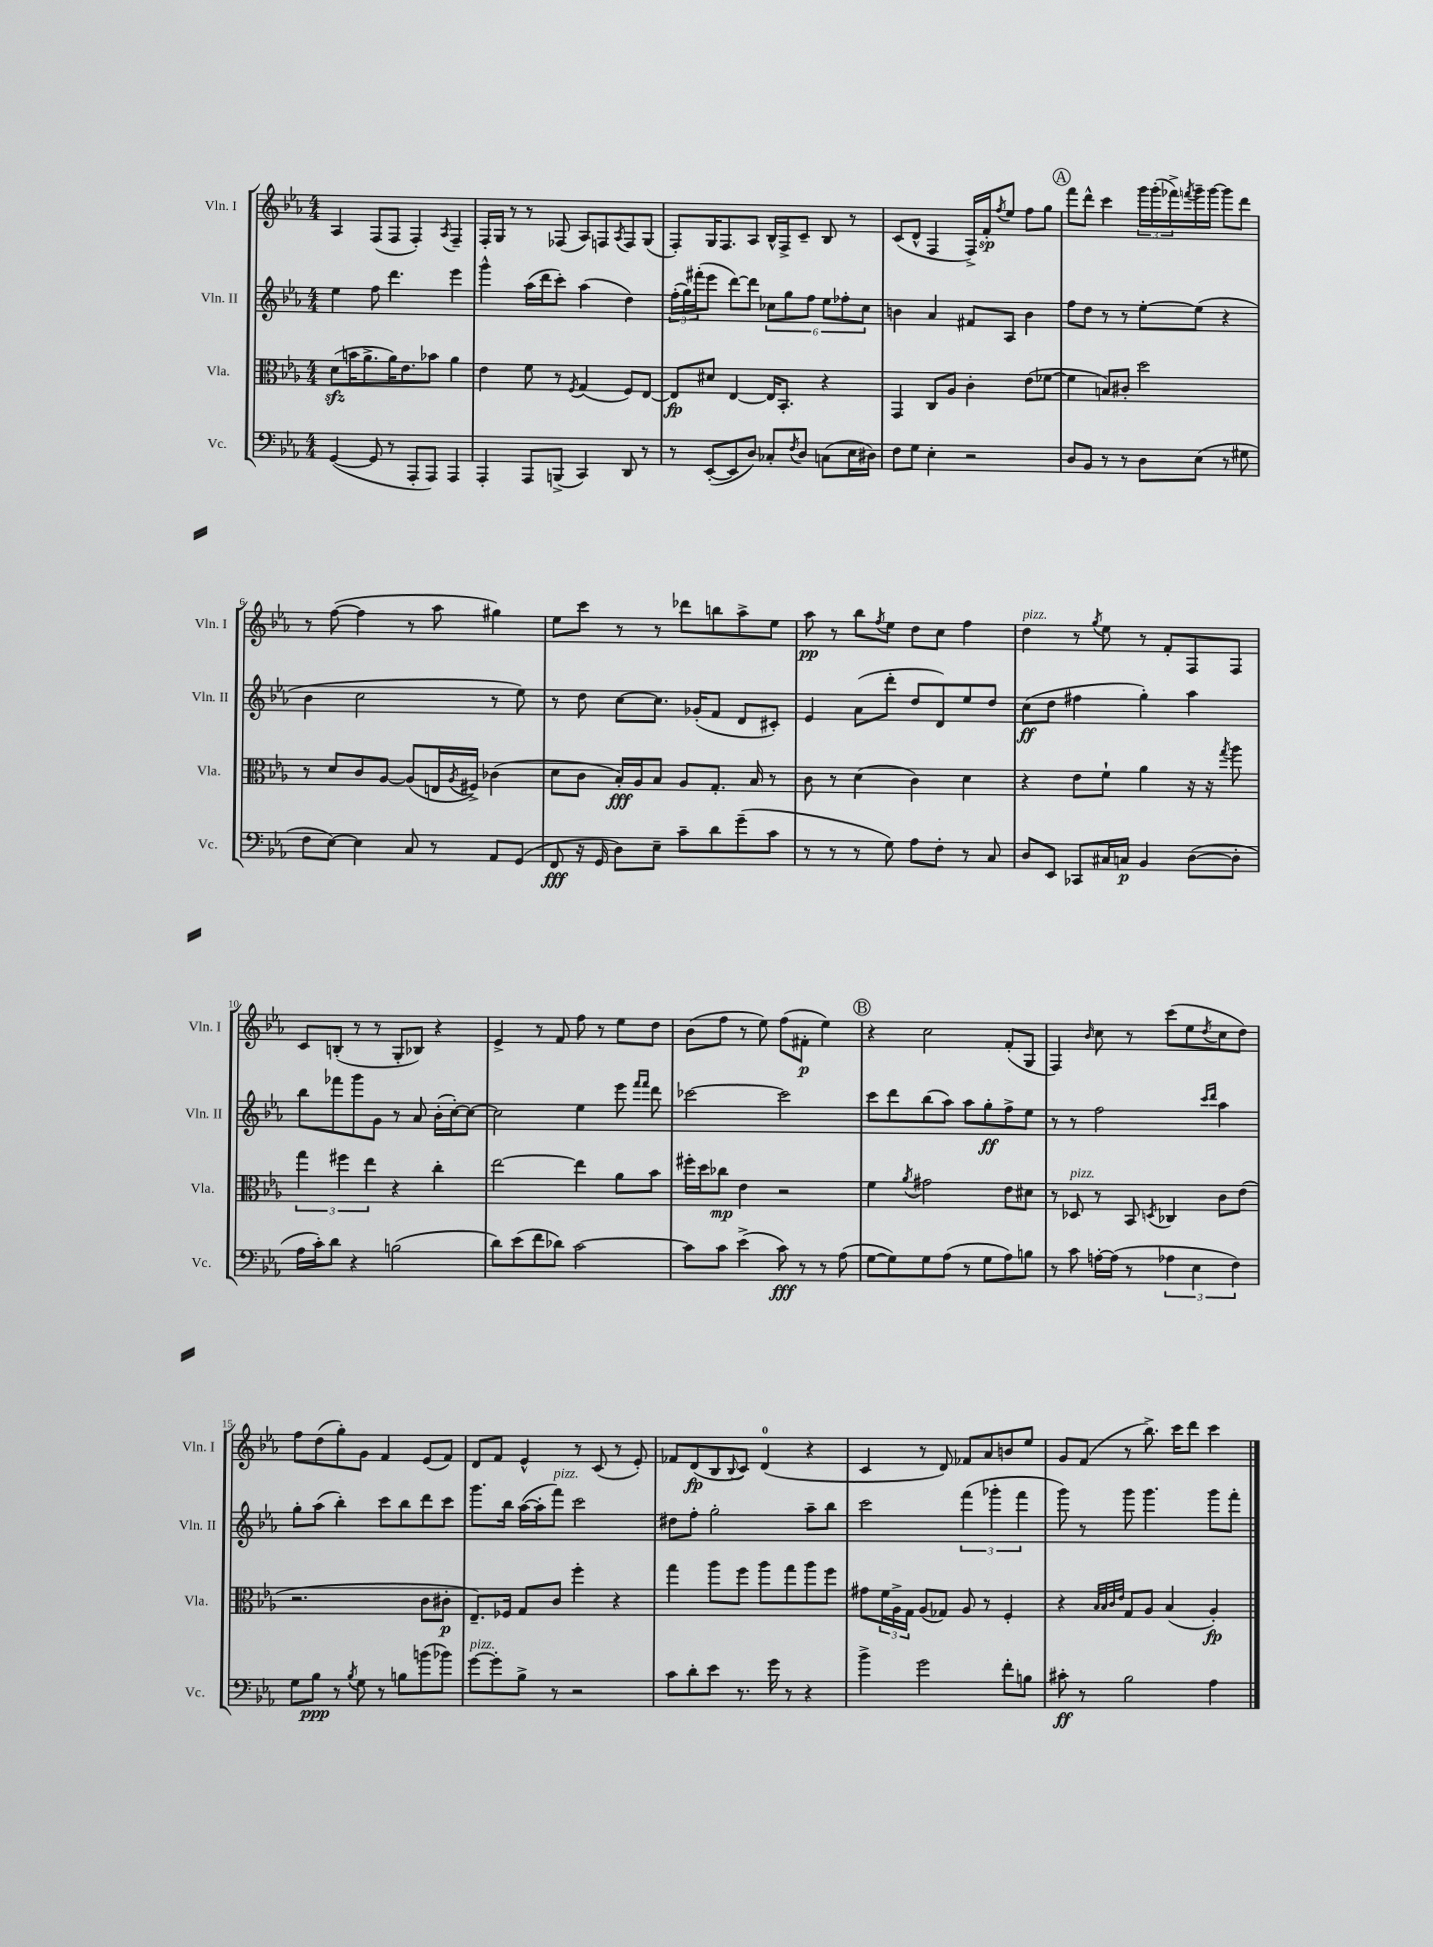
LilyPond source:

<<
\new StaffGroup <<
\new Staff = "s0" \with { instrumentName = "Vln. I" shortInstrumentName = "Vln. I" } {
    \clef treble \key ees \major \numericTimeSignature \time 4/4
    aes4 f8( f8 f4-.) \acciaccatura { aes8 } f4-- |
    f16-. g16 r8 r8 fes8( aes8) f8 \acciaccatura { aes8 } f8 g8( |
    f8-.) g16 f8. aes8 bes16-^ f16-> c'8-- bes8 r8 |
    c'8( d'8-^ f4 f16->) f'16-.\sp \acciaccatura { f''8 } ees''8 f''8 g''8 |
    \mark \markup { \circle "A" } f'''8 d'''8-^ c'''4 \tuplet 3/2 { g'''16 g'''16-.( fes'''16->) } \acciaccatura { f'''8 } g'''16-- g'''16~ g'''8 d'''8 |
    r8 f''8~( f''4 r8 aes''8 gis''4) |
    ees''8 c'''8 r8 r8 des'''8 b''8 aes''8-> ees''8 |
    aes''8\pp r8 bes''8 \acciaccatura { f''8 } ees''8 d''8 c''8 f''4 |
    d''4^\markup { \italic "pizz." } r8 \acciaccatura { g''8 } ees''8 r8 f'8-. f8 f8 |
    c'8 b8-.( r8 r8 g8-. bes8) r4 |
    ees'4-> r8 f'8 f''8 r8 ees''8 d''8 |
    bes'8( f''8 r8 ees''8) f''8( fis'8-.\p ees''4) |
    \mark \markup { \circle "B" } r4 c''2 f'8-.( g8 |
    f4) \grace { bes'16 } c''8 r8 c'''8( ees''8 \acciaccatura { d''8 } c''8 d''8) |
    f''8 d''8( g''8-.) g'8 f'4 ees'8( f'8) |
    d'8 f'8 ees'4-^ r8 c'8( r8 ees'8-.) |
    fes'8 d'8\fp( bes8 \appoggiatura { bes8 } c'8) d'4-0( r4 |
    c'4 r8 d'8) fes'8 aes'8 b'8 ees''8 |
    g'8 f'8( r8 bes''8.->) c'''16 d'''8 c'''4 \bar "|." |
}
\new Staff = "s1" \with { instrumentName = "Vln. II" shortInstrumentName = "Vln. II" } {
    \clef treble \key ees \major \numericTimeSignature \time 4/4
    ees''4 f''8 d'''4. ees'''4 |
    g'''4-^ aes''16( d'''16 c'''8-.) aes''4( d''4) |
    \tuplet 3/2 { f''16-.( g''16) fis'''16-.( } ees'''8 d'''8~) d'''8 \tuplet 6/4 { ces''8 g''8 f''8 ees''8 fes''8-. ces''8 } |
    b'4 aes'4 fis'8 aes8 b'4 |
    \mark \markup { \circle "A" } f''8 d''8 r8 r8 ees''8~-. ees''8( r4 |
    bes'4 c''2 r8 ees''8) |
    r8 d''8 c''8~ c''8. ges'16-.( f'8 d'8 cis'8-.) |
    ees'4 aes'8( d'''8-. d''8 d'8) ees''8 d''8 |
    c''8\ff( d''8 fis''4 g''4-.) aes''4 |
    bes''8 fes'''8 g'''8 g'8 r8 aes'8 bes'16-.( c''16~-.) c''8~ |
    c''2 ees''4 ees'''8 \grace { f'''16 f'''16 } d'''8 |
    ces'''2~ ces'''2 |
    \mark \markup { \circle "B" } c'''8 d'''8 bes''8( aes''8) aes''8 g''8-.\ff f''8-> ees''8 |
    r8 r8 f''2 \grace { c'''16 d'''16 } aes''4 |
    g''8-. aes''8( bes''4-.) c'''8 bes''8 d'''8 c'''8 |
    g'''8. bes''16 aes''16~( aes''16-. f'''8^\markup { \italic "pizz." }) c'''2 |
    dis''8 f''8-. g''2-. aes''8-- bes''8 |
    c'''2 \tuplet 3/2 { f'''4( ges'''4-. f'''4 } |
    g'''8) r8 g'''8 g'''4. g'''8 f'''8-. \bar "|." |
}
\new Staff = "s2" \with { instrumentName = "Vla." shortInstrumentName = "Vla." } {
    \clef alto \key ees \major \numericTimeSignature \time 4/4
    d'8\sfz( b'16 aes'8.-> aes'16) ees'8. bes'8 aes'4 |
    ees'4 f'8 r8 \acciaccatura { f8 } g4( f8) ees8~ |
    ees8\fp dis'8 ees4~ ees16 bes,8.-. r4 |
    g,4 c8 aes8 c'4-. ees'8( fes'8~ |
    \mark \markup { \circle "A" } fes'4 b8) cis'8-. d''2 |
    r8 d'8 c'8 aes8~ aes8( e16 \acciaccatura { aes8 } fis16->) ces'4( |
    d'8 c'8 bes16-.\fff) aes16 bes8 aes8 g8.-. bes16 r8 |
    c'8 r8 d'4( c'4) d'4 |
    r4 ees'8 f'8-! aes'4 r16 r16 \acciaccatura { g''8 } aes''8 |
    \tuplet 3/2 { g''4 fis''4 ees''4 } r4 c''4-. |
    ees''2~ ees''4 aes'8 bes'8 |
    fis''16-. d''16 ces''8\mp ees'4 r2 |
    \mark \markup { \circle "B" } f'4 \acciaccatura { aes'8 } gis'2 ees'8 dis'8 |
    r8 des8^\markup { \italic "pizz." } r8 bes,8 \acciaccatura { d8 } ces4 c'8 ees'8( |
    r2. c'8 cis'8-.\p |
    ees8.--) fes16 g8 c'8 f''4-. r4 |
    g''4 aes''8 f''8 aes''8 g''8 aes''8 f''8 |
    gis'8 \tuplet 3/2 { f'16 aes16-> g16 } aes8( ges8) aes8 r8 f4-. |
    r4 \grace { bes32 bes32 c'32 ees'32 } g8 aes8 bes4( aes4-.\fp) \bar "|." |
}
\new Staff = "s3" \with { instrumentName = "Vc." shortInstrumentName = "Vc." } {
    \clef bass \key ees \major \numericTimeSignature \time 4/4
    g,4~( g,8 r8 aes,,8-. aes,,8) aes,,4 |
    aes,,4-. aes,,8 b,,8->( c,4) d,8 r8 |
    r8 ees,8~-.( ees,8 d8) ces8-. \acciaccatura { f8 } d8 c8( ees16 dis16) |
    f8 g8 ees4-. r2 |
    \mark \markup { \circle "A" } d8 bes,8 r8 r8 d8 ees8( r8 gis8 |
    f8 ees8~) ees4 c8 r8 aes,8 g,8( |
    f,8\fff r16 g,16 d8) ees8-- c'8-- d'8 g'8--( c'8 |
    r8 r8 r8 g8) aes8 f8-. r8 c8 |
    d8 ees,8 ces,8 cis16 c16\p bes,4 d8~( d8-. |
    aes16 c'16-.) d'8 r4 b2( |
    d'8) ees'8( f'8 des'8) c'2~ |
    c'8 c'8 ees'4->( c'8\fff) r8 r8 aes8( |
    \mark \markup { \circle "B" } g8~ g8) g8 aes8( r8 g8 aes8) b8 |
    r8 c'8 a16~-. a16( r8 \tuplet 3/2 { aes4 ees4 f4) } |
    g8 bes8\ppp r8 \acciaccatura { bes8 } g8 r8 b8 b'8( bes'8) |
    g'8~^\markup { \italic "pizz." } g'8-. bes8-> r8 r2 |
    c'8 d'8-. ees'8 r8. g'16 r8 r4 |
    bes'4-> g'2 f'8-. b8 |
    cis'8-.\ff r8 bes2 aes4 \bar "|." |
}
>>
>>
